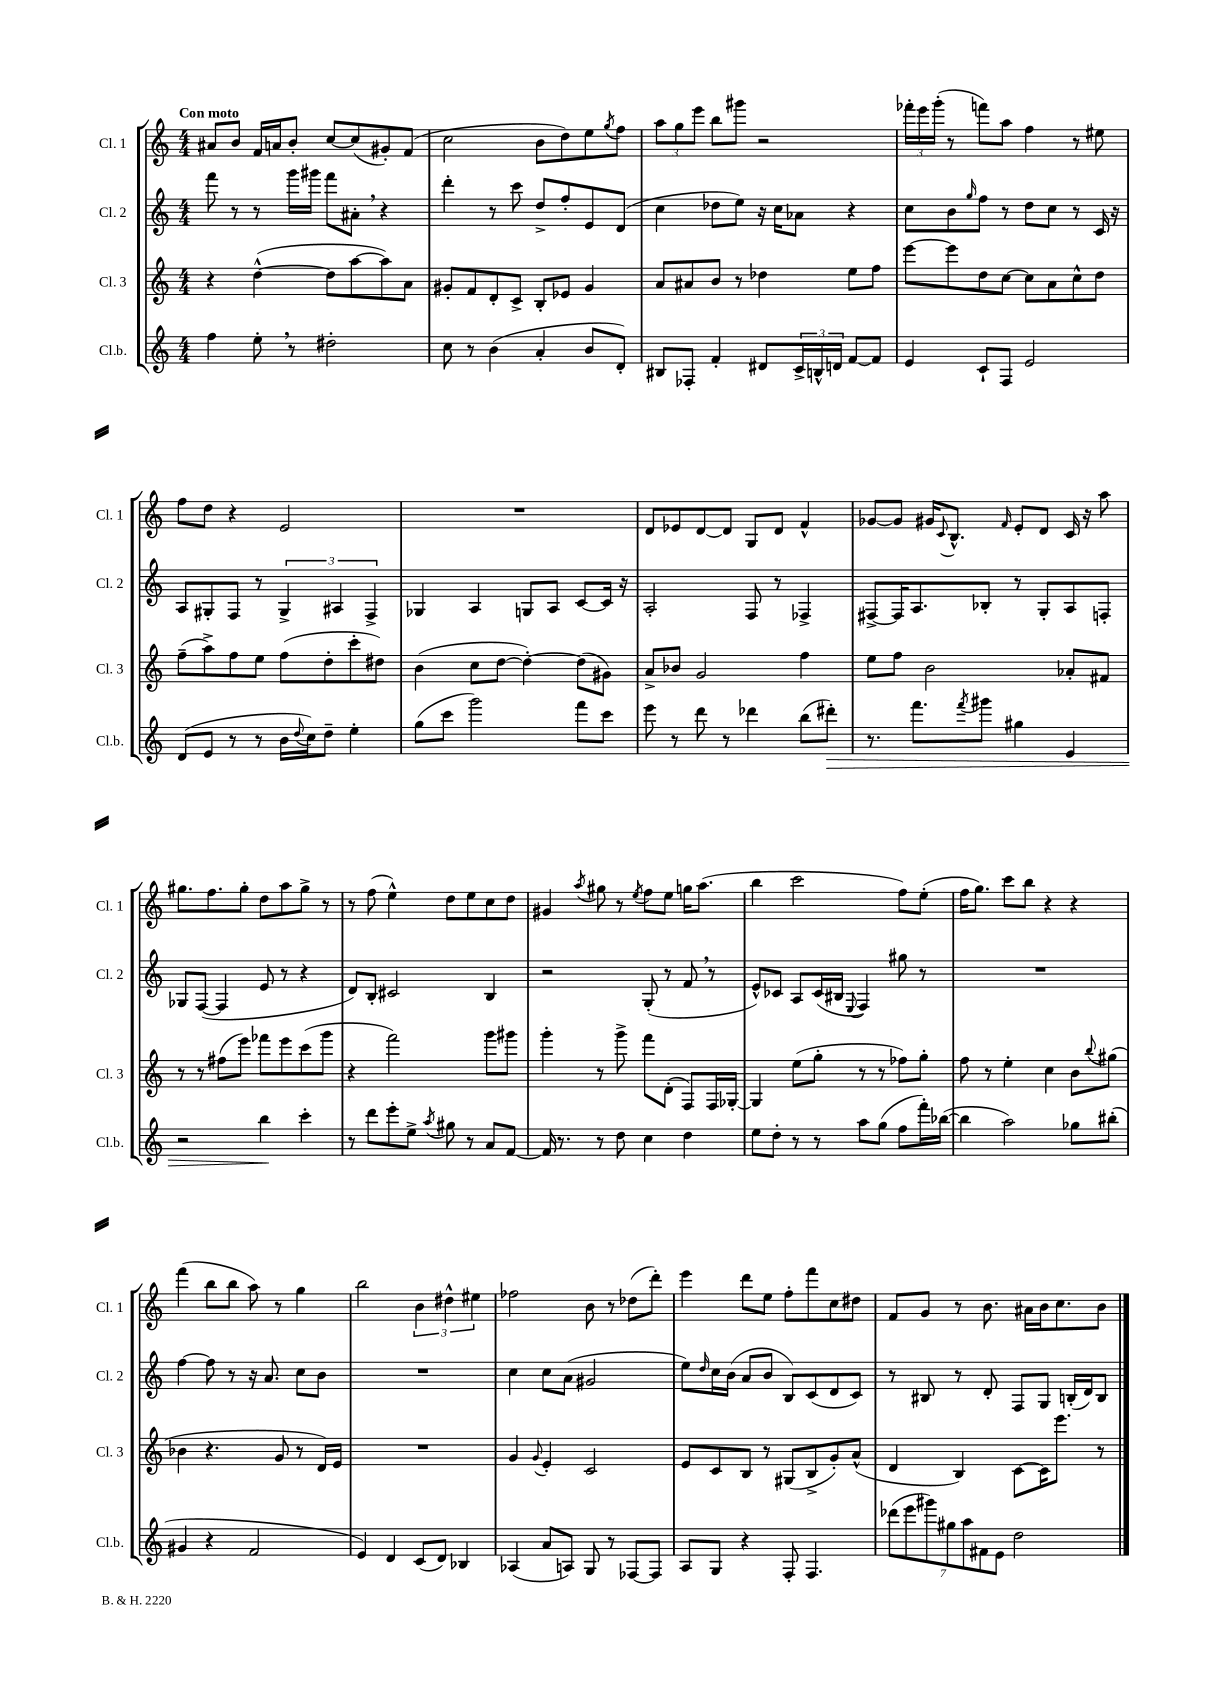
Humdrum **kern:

**kern	**kern	**kern	**kern
*staff4	*staff3	*staff2	*staff1
*clefG2	*clefG2	*clefG2	*clefG2
*k[]	*k[]	*k[]	*k[]
*M4/4	*M4/4	*M4/4	*M4/4
4ff\	4r	8fff\	8a#/L
.	.	8r	8b/J
8ee'\	([4dd^^\	8r	16f/LL
.	.	.	16a/J
8r	.	16ggg\LL	8b'/J
.	.	16ggg#\JJ	.
2dd#'\	8dd\]L	8fff\L	[8cc/L
.	[8aa\	8a#'\J	(8cc/]
.	8aa\])	4r	8g#'/)
.	8a\J	.	(8f/J
=	=	=	=
8cc\	8g#'/L	4ddd'\	2cc\
8r	8f/	.	.
(4b\	8d'/	8r	.
.	8c^/J	8ccc\	.
4a'/	8B'/L	8dd^/L	8b\L
.	8e-/J	8ff'/	8dd\)
8b/L	4g#/	8e/	8ee\
.	.	.	8qgg/
8d'/J)	.	(8d/J	8ff\J
=	=	=	=
8B#/L	8a/L	4cc\	12aa\L
.	.	.	12gg\
8F-'/J	8a#/	.	.
.	.	.	12eee\J
4f'/	8b/J	8dd-\L	8bb\L
.	8r	8ee\J)	8ggg#\J
8d#/L	4dd-\	16r	2r
.	.	16cc\LK	.
24c^/L	.	8a-\J	.
24B^^/	.	.	.
24d/JJ	.	.	.
[8f/L	8ee\L	4r	.
8f/]J	8ff\J	.	.
=	=	=	=
4e/	[8eee\L	8cc\L	24fff-'\LL
.	.	.	24eee\
.	.	.	(24ggg'\JJ
.	8eee\]	8b\	8r
.	.	16qqgg/	.
8c`/L	8dd\	8ff\J	8fff\L)
8F/J	[8cc\J	8r	8aa\J
2e/	8cc\]L	8dd\L	4ff\
.	8a\	8cc\J	.
.	8cc^^\	8r	8r
.	8dd\J	16c/	8ee#\
.	.	16r	.
=	=	=	=
(8d/L	(8ff~\L	8A/L	8ff\L
8e/J	8aa^\)	8G#'/	8dd\J
8r	8ff\	8F/J	4r
8r	8ee\J	8r	.
16b\LL	(8ff\L	6G#^/	2e/
8qqdd/	.	.	.
16cc\J)	.	.	.
8dd~\J	8dd'\	.	.
.	.	6A#/	.
4ee'\	8ccc'\	.	.
.	.	6F^/	.
.	8dd#\J)	.	.
=	=	=	=
(8gg\L	(4b\	4G-/	1r
8ccc\J	.	.	.
2ggg\)	8cc\L	4A/	.
.	[8dd\J	.	.
.	4dd'\_)	8G/L	.
.	.	8A/J	.
8fff\L	(8dd\]L	[8c/L	.
8ccc\J	8g#\J)	16c/]Jk	.
.	.	16r	.
=	=	=	=
8eee\	8a^/L	2A'/	8d/L
8r	8b-/J	.	8e-/
8ddd\	2g/	.	[8d/
8r	.	.	8d/]J
4ddd-\	.	8F/	8G/L
.	.	8r	8d/J
(8bb\L	4ff\	4F-^/	4f^^/
8ddd#'\J)	.	.	.
=	=	=	=
8.r	8ee\L	[8F#^/L	[8g-/L
.	8ff\J	16F#/]K	8g-/]J
8.fff\L	.	8.A/	.
.	2b\	.	16g#/LK
.	.	.	8qqc/
.	.	.	8.B^^/J
8qfff/	.	.	.
8ggg#\J	.	8B-'/J	.
.	.	.	16qqf/
4gg#\	.	8r	8e'/L
.	.	8G'/L	8d/J
4e/	8a-'/L	8A/	16c/
.	.	.	16r
.	8f#/J	8F'/J	8aa\
=	=	=	=
2r	8r	8G-/L	8.gg#\L
.	8r	([8F/J	.
.	.	.	8.ff\
.	(8ff#\L	4F/]	.
.	8eee\J)	.	8gg#'\J
4bb\	8fff-\L	8e/	8dd\L
.	8eee\	8r	8aa\
4ccc'\	(8ccc\	4r	8gg#^\J
.	8ggg\J	.	8r
=	=	=	=
8r	4r	8d/L)	8r
8ddd\L	.	8B'/J	(8ff\
8eee'\	2fff\)	2c#/	4ee^^\)
8ee^\J	.	.	.
8qaa/	.	.	.
8gg#\	.	.	8dd\L
8r	.	.	8ee\
8a/L	8ggg\L	4B/	8cc\
[8f/J	8ggg#\J	.	8dd\J
=	=	=	=
16f/]	4ggg'\	2r	4g#/
8.r	.	.	.
.	.	.	8qaa/
8r	8r	.	8gg#\
8dd\	8ggg^\	.	8r
.	.	.	8qee/
4cc\	8fff\L	(8G'/	8ff\L
.	(8d'\J	8r	8ee\J
4dd\	8F/L)	8f/	16gg\LK
.	.	.	(8.aa\J
.	16F/L	8r	.
.	[16G-'/JJ	.	.
=	=	=	=
8ee\L	4G-/]	8e^^/L)	4bb\
8dd'\J	.	8c-/J	.
8r	(8ee\L	8A/L	2ccc\
8r	8gg'\J	(16c-/L	.
.	.	16B#/JJ	.
.	.	8qqE/	.
8aa\L	8r	4F/)	.
(8gg\J	8r	.	.
8ff\L	8ff-\L)	8gg#\	8ff\L)
16fff'\L)	8gg'\J	8r	(8ee'\J
([16bb-\JJ	.	.	.
=	=	=	=
4bb-\]	8ff\	1r	16ff\LK
.	.	.	8.gg\J)
.	8r	.	.
2aa\)	4ee'\	.	8ccc\L
.	.	.	8bb\J
.	4cc\	.	4r
8gg-\L	8b\L	.	4r
.	8qqbb/	.	.
(8bb#'\J	(8gg#\J	.	.
=	=	=	=
4g#/	4b-\	[4ff\	(4fff\
4r	4.r	8ff\]	8bb\L
.	.	8r	8bb\J
2f/	.	16r	8aa\)
.	.	8.a/	.
.	8g/	.	8r
.	8r	8cc\L	4gg\
.	16d/LL)	8b\J	.
.	16e/JJ	.	.
=	=	=	=
4e/)	1r	1r	2bb\
4d/	.	.	.
(8c/L	.	.	6b\
8d/J)	.	.	.
.	.	.	6dd#^^\
4B-/	.	.	.
.	.	.	6ee#\
=	=	=	=
(4A-/	4g/	4cc\	2ff-\
.	8qqg/	.	.
8a/L	4e'/	8cc\L	.
8A/J)	.	(8a\J	.
8G/	2c/	2g#/	8b\
8r	.	.	8r
[8F-/L	.	.	(8dd-\L
8F-/]J	.	.	8ddd'\J)
=	=	=	=
8A/L	8e/L	8ee\L)	4eee\
.	.	16qqdd/	.
8G/J	8c/	16cc\L	.
.	.	(16b\JJ	.
4r	8B/J	8a/L	8ddd\L
.	8r	8b/J	8ee\J
8F'/	(8G#/L	8B/L)	8ff'\L
4.F/	8B^/	(8c/	8fff\
.	8g'/)	8d/	8cc\
.	(8a^^/J	8c/J)	8dd#\J
=	=	=	=
(14ddd-\L	4d/	8r	8f/L
14eee\	.	.	.
.	.	8B#/	8g/J
14ggg#\)	.	.	.
14gg#\	.	.	.
.	4B/)	8r	8r
14aa\	.	.	.
14f#\	.	.	.
.	.	8d'/	8.b\
14e\J	.	.	.
2dd\	[8c\L	8F/L	.
.	.	.	16a#\LL
.	16c\]K	8G/J	16b\J
.	8.eee\J	.	8.cc\
.	.	(16B'/LL	.
.	.	16d/J)	.
.	8r	8B/J	8b\J
==	==	==	==
*-	*-	*-	*-
